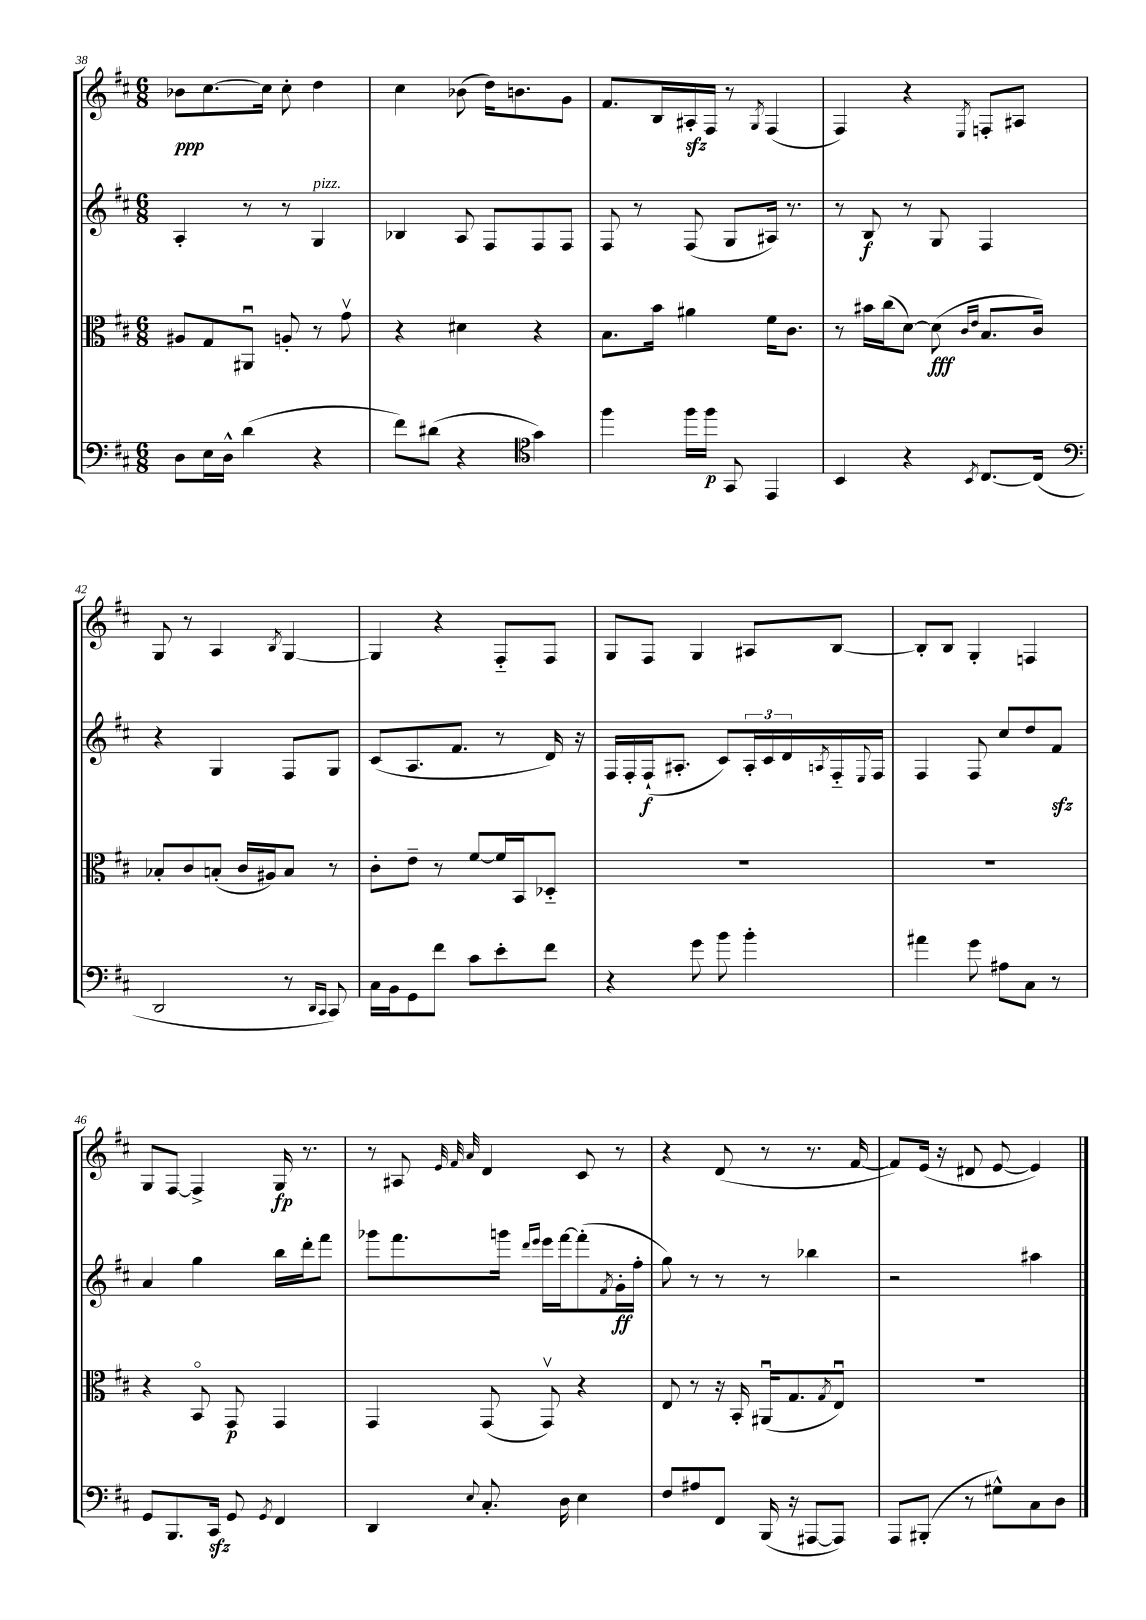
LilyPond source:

<<
\new StaffGroup <<
\new Staff = "s0" {
    \clef treble \key d \major \numericTimeSignature \time 6/8
    bes'8\ppp cis''8.~ cis''16 cis''8-. d''4 |
    cis''4 bes'8( d''16) b'8. g'8 |
    fis'8. b16 ais16-.\sfz fis16 r8 \acciaccatura { g8 } fis4( |
    fis4) r4 \acciaccatura { e8 } f8-. ais8 |
    g8 r8 a4 \acciaccatura { b8 } g4~ |
    g4 r4 fis8-_ fis8 |
    g8 fis8 g4 ais8 b8~ |
    b8-. b8 g4-. f4 |
    g8 fis8~ fis4-> g16\fp r8. |
    r8 ais8 \grace { e'32 fis'32 a'32 } d'4 cis'8 r8 |
    r4 d'8( r8 r8. fis'16~ |
    fis'8) e'16( r16 dis'8 e'8~ e'4) \bar "|." |
}
\new Staff = "s1" {
    \clef treble \key d \major \numericTimeSignature \time 6/8
    a4-. r8 r8 g4^\markup { \italic "pizz." } |
    bes4 a8 fis8 fis8 fis8 |
    fis8 r8 fis8( g8 ais16) r8. |
    r8 b8\f r8 g8 fis4 |
    r4 g4 fis8 g8 |
    cis'8( a8. fis'8. r8 d'16) r16 |
    fis16 fis16-. fis16-!\f( ais8.-. cis'8) \tuplet 3/2 { ais16-. cis'16 d'16 } \acciaccatura { a8 } fis16-_ \appoggiatura { e8 } fis16 |
    fis4 fis8 cis''8 d''8 fis'8\sfz |
    a'4 g''4 b''16 d'''16-. fis'''8 |
    ges'''8 fis'''8. g'''16 \grace { d'''16 e'''16 } e'''16 fis'''16~ fis'''8-.( \acciaccatura { fis'8 } g'16-.\ff fis''16-. |
    g''8) r8 r8 r8 bes''4 |
    r2 ais''4 \bar "|." |
}
\new Staff = "s2" {
    \clef alto \key d \major \numericTimeSignature \time 6/8
    ais8 g8 ais,8\downbow a8-. r8 g'8\upbow |
    r4 dis'4 r4 |
    b8. b'16 ais'4 fis'16 cis'8. |
    r8 bis'16 cis''16( d'8~) d'8\fff( \grace { cis'16 e'16 } b8. cis'16) |
    bes8-. cis'8 b8-.( cis'16 ais16) b8 r8 |
    cis'8-. e'8-- r8 fis'8~ fis'16 b,16 des8-_ |
    R2. |
    R2. |
    r4 b,8\flageolet g,8\p g,4 |
    g,4 g,8( g,8\upbow) r4 |
    e8 r8 r16 b,16-. ais,16\downbow( g8. \acciaccatura { g8 } e8\downbow) |
    R2. \bar "|." |
}
\new Staff = "s3" {
    \clef bass \key d \major \numericTimeSignature \time 6/8
    d8 e16 d16-^ d'4( r4 |
    fis'8) dis'8( r4 \clef tenor g'4) |
    fis''4 fis''16 fis''16\p g,8 e,4 |
    b,4 r4 \acciaccatura { b,8 } cis8.~ cis16( |
    \clef bass d,2 r8 \grace { d,16 cis,16 } cis,8) |
    cis16 b,16 g,8 fis'8 cis'8 e'8-. fis'8 |
    r4 g'8 b'8 b'4-. |
    ais'4 g'8 ais8 cis8 r8 |
    g,8 b,,8. cis,16\sfz g,8 \acciaccatura { g,8 } fis,4 |
    d,4 \appoggiatura { e8 } cis8.-. d16 e4 |
    fis8 ais8 fis,8 b,,16( r16 ais,,8~ ais,,8) |
    a,,8 bis,,8-.( r8 gis8-^) cis8 d8 \bar "|." |
}
>>
>>
\layout { \context { \Score currentBarNumber = #38 } }
